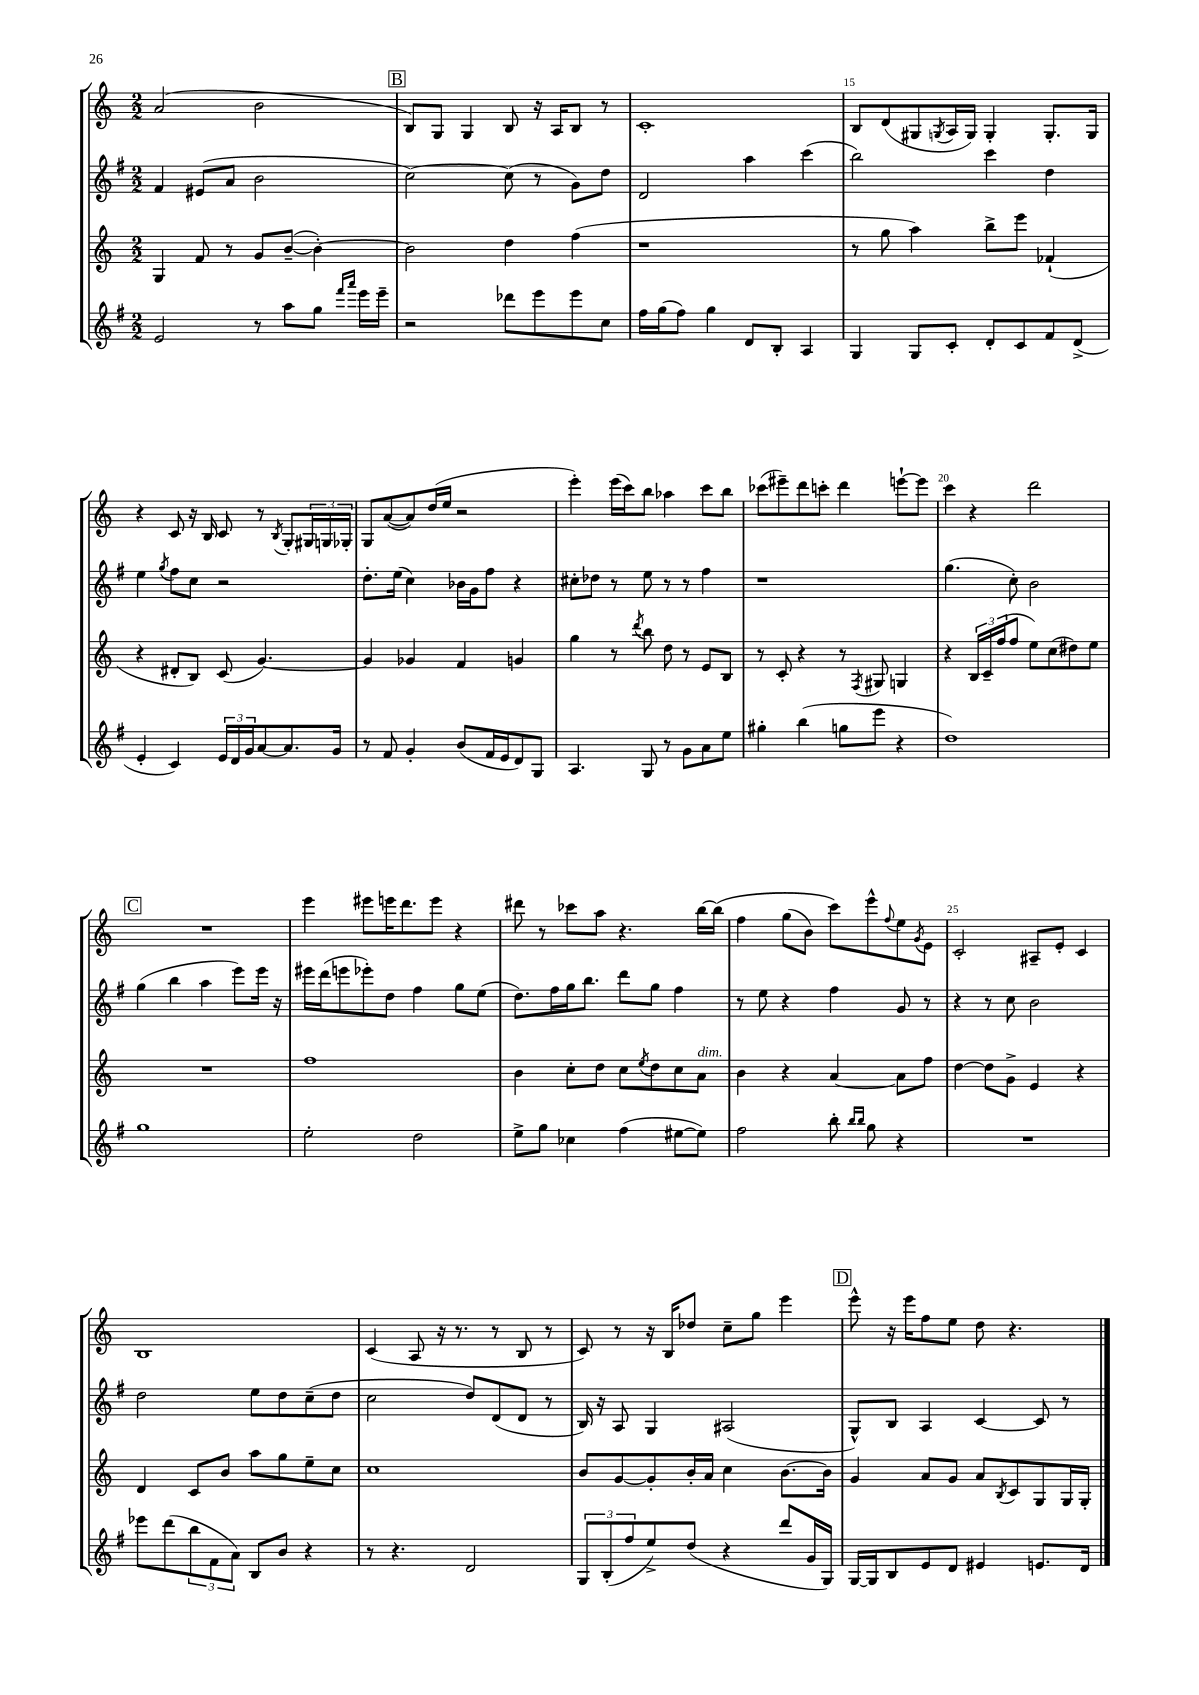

**kern	**kern	**kern	**kern
*staff4	*staff3	*staff2	*staff1
*clefG2	*clefG2	*clefG2	*clefG2
*k[f#]	*k[]	*k[f#]	*k[]
*M2/2	*M2/2	*M2/2	*M2/2
2e	4G	4f#	(2a
.	8f	(8e#	.
.	8r	8a	.
8r	8g	2b	2b
8aa	([8b~	.	.
8gg	4b'_)	.	.
16qqfff#	.	.	.
16qqaaa	.	.	.
16eee	.	.	.
16eee~	.	.	.
=	=	=	=
2r	2b]	[2cc)	8B)
.	.	.	8G
.	.	.	4G
8ddd-	4dd	(8cc]	8B
8eee	.	8r	16r
.	.	.	16A
8eee	(4ff	8g)	8B
8cc	.	8dd	8r
=	=	=	=
16ff#	1r	2d	1c'
(16gg	.	.	.
8ff#)	.	.	.
4gg	.	.	.
8d	.	4aa	.
8B'	.	.	.
4A	.	(4ccc	.
=	=	=	=
4G	8r	2bb)	8B
.	8gg	.	(8d
8G	4aa)	.	8G#
.	.	.	8qG
8c'	.	.	16A
.	.	.	16G)
8d'	8bb^	4ccc	4G'
8c	8eee	.	.
8f#	(4f-`	4dd	8.G'
(8d^	.	.	.
.	.	.	16G
=	=	=	=
4e'	4r	4ee	4r
.	.	8qgg	.
4c)	8d#'	8ff#	8c
.	8B)	8cc	16r
.	.	.	16B
24e	(8c	2r	8c
24d	.	.	.
24g	.	.	.
[8a	[4.g)	.	8r
.	.	.	8qB
8.a]	.	.	8G'
.	.	.	24G#
.	.	.	24G
16g	.	.	.
.	.	.	24G-'
=	=	=	=
8r	4g]	8.dd'	8G
8f#	.	.	([8a
.	.	(16ee	.
4g'	4g-	4cc)	8a])
.	.	.	(16dd
.	.	.	16ee
(8b	4f	16b-	2r
.	.	16g	.
16f#	.	8ff#	.
16e	.	.	.
8d)	4g	4r	.
8G	.	.	.
=	=	=	=
4.A	4gg	8cc#'	4eee')
.	.	8dd-	.
.	8r	8r	(16eee
.	.	.	16ccc)
.	8qddd	.	.
8G	8bb	8ee	8bb
8r	8dd	8r	4aa-
8g	8r	8r	.
8a	8e	4ff#	8ccc
8ee	8B	.	8bb
=	=	=	=
4gg#'	8r	1r	(8ccc-
.	8c'	.	8eee#~)
(4bb	4r	.	8ddd
.	.	.	8ccc'
8gg	8r	.	4ddd
.	8qF	.	.
8eee	8G#	.	.
4r	4G	.	[8eee`
.	.	.	8eee]
=	=	=	=
1dd)	4r	(4.gg	4ccc
.	24B	.	4r
.	24c~	.	.
.	(24ff	.	.
.	8ff	8cc')	.
.	8ee)	2b	2ddd
.	(8cc	.	.
.	8dd#)	.	.
.	8ee	.	.
=	=	=	=
1gg	1r	(4gg	1r
.	.	4bb	.
.	.	4aa	.
.	.	8eee)	.
.	.	16eee	.
.	.	16r	.
=	=	=	=
2ee'	1ff	16eee#	4eee
.	.	(16ddd	.
.	.	8eee	.
.	.	8eee-')	8eee#
.	.	8dd	16eee
.	.	.	8.ddd
2dd	.	4ff#	.
.	.	.	8eee
.	.	8gg	4r
.	.	(8ee	.
=	=	=	=
8ee^	4b	8.dd)	8ddd#
8gg	.	.	8r
.	.	16ff#	.
4cc-	8cc'	16gg	8ccc-
.	.	8.bb	.
.	8dd	.	8aa
(4ff#	8cc	8ddd	4.r
.	8qee	.	.
.	8dd	8gg	.
[8ee#	8cc	4ff#	.
8ee#])	8a	.	[16bb
.	.	.	&(16bb]
=	=	=	=
2ff#	4b	8r	4ff
.	.	8ee	.
.	4r	4r	(8gg
.	.	.	8b)
8bb'	[4a	4ff#	8ccc&)
16qqbb	.	.	.
16qqbb	.	.	.
8gg	.	.	8eee^^
.	.	.	8qqff
4r	8a]	8g	8ee
.	.	.	8qg
.	8ff	8r	8e
=	=	=	=
1r	[4dd	4r	2c'
.	8dd]	8r	.
.	8g^	8cc	.
.	4e	2b	8A#~
.	.	.	8e'
.	4r	.	4c
=	=	=	=
8eee-	4d	2dd	1B
(8ddd	.	.	.
12bb	8c	.	.
12f#	.	.	.
.	8b	.	.
12a)	.	.	.
8B	8aa	8ee	.
8b	8gg	8dd	.
4r	8ee~	(8cc~	.
.	8cc	8dd	.
=	=	=	=
8r	1cc	2cc	(4c
4.r	.	.	.
.	.	.	8A
.	.	.	16r
.	.	.	8.r
2d	.	8dd)	.
.	.	(8d	8r
.	.	8d	8B
.	.	8r	8r
=	=	=	=
12G	8b	16B)	8c)
.	.	16r	.
(12B'	.	.	.
.	[8g	8A	8r
12ff#	.	.	.
8ee^)	8g']	4G	16r
.	.	.	16B
(8dd	16b'	.	8dd-
.	16a	.	.
4r	4cc	(2A#	8cc~
.	.	.	8gg
8ddd	[8.b	.	4eee
16g	.	.	.
16G)	16b]	.	.
=	=	=	=
[16G	4g	8G^^)	8eee^^
16G]	.	.	.
8B	.	8B	16r
.	.	.	16eee
8e	8a	4A	8ff
8d	8g	.	8ee
4e#	8a	[4c	8dd
.	8qB	.	.
.	8c	.	4.r
8.e	8G	8c]	.
.	16G	8r	.
16d	16G'	.	.
==	==	==	==
*-	*-	*-	*-
